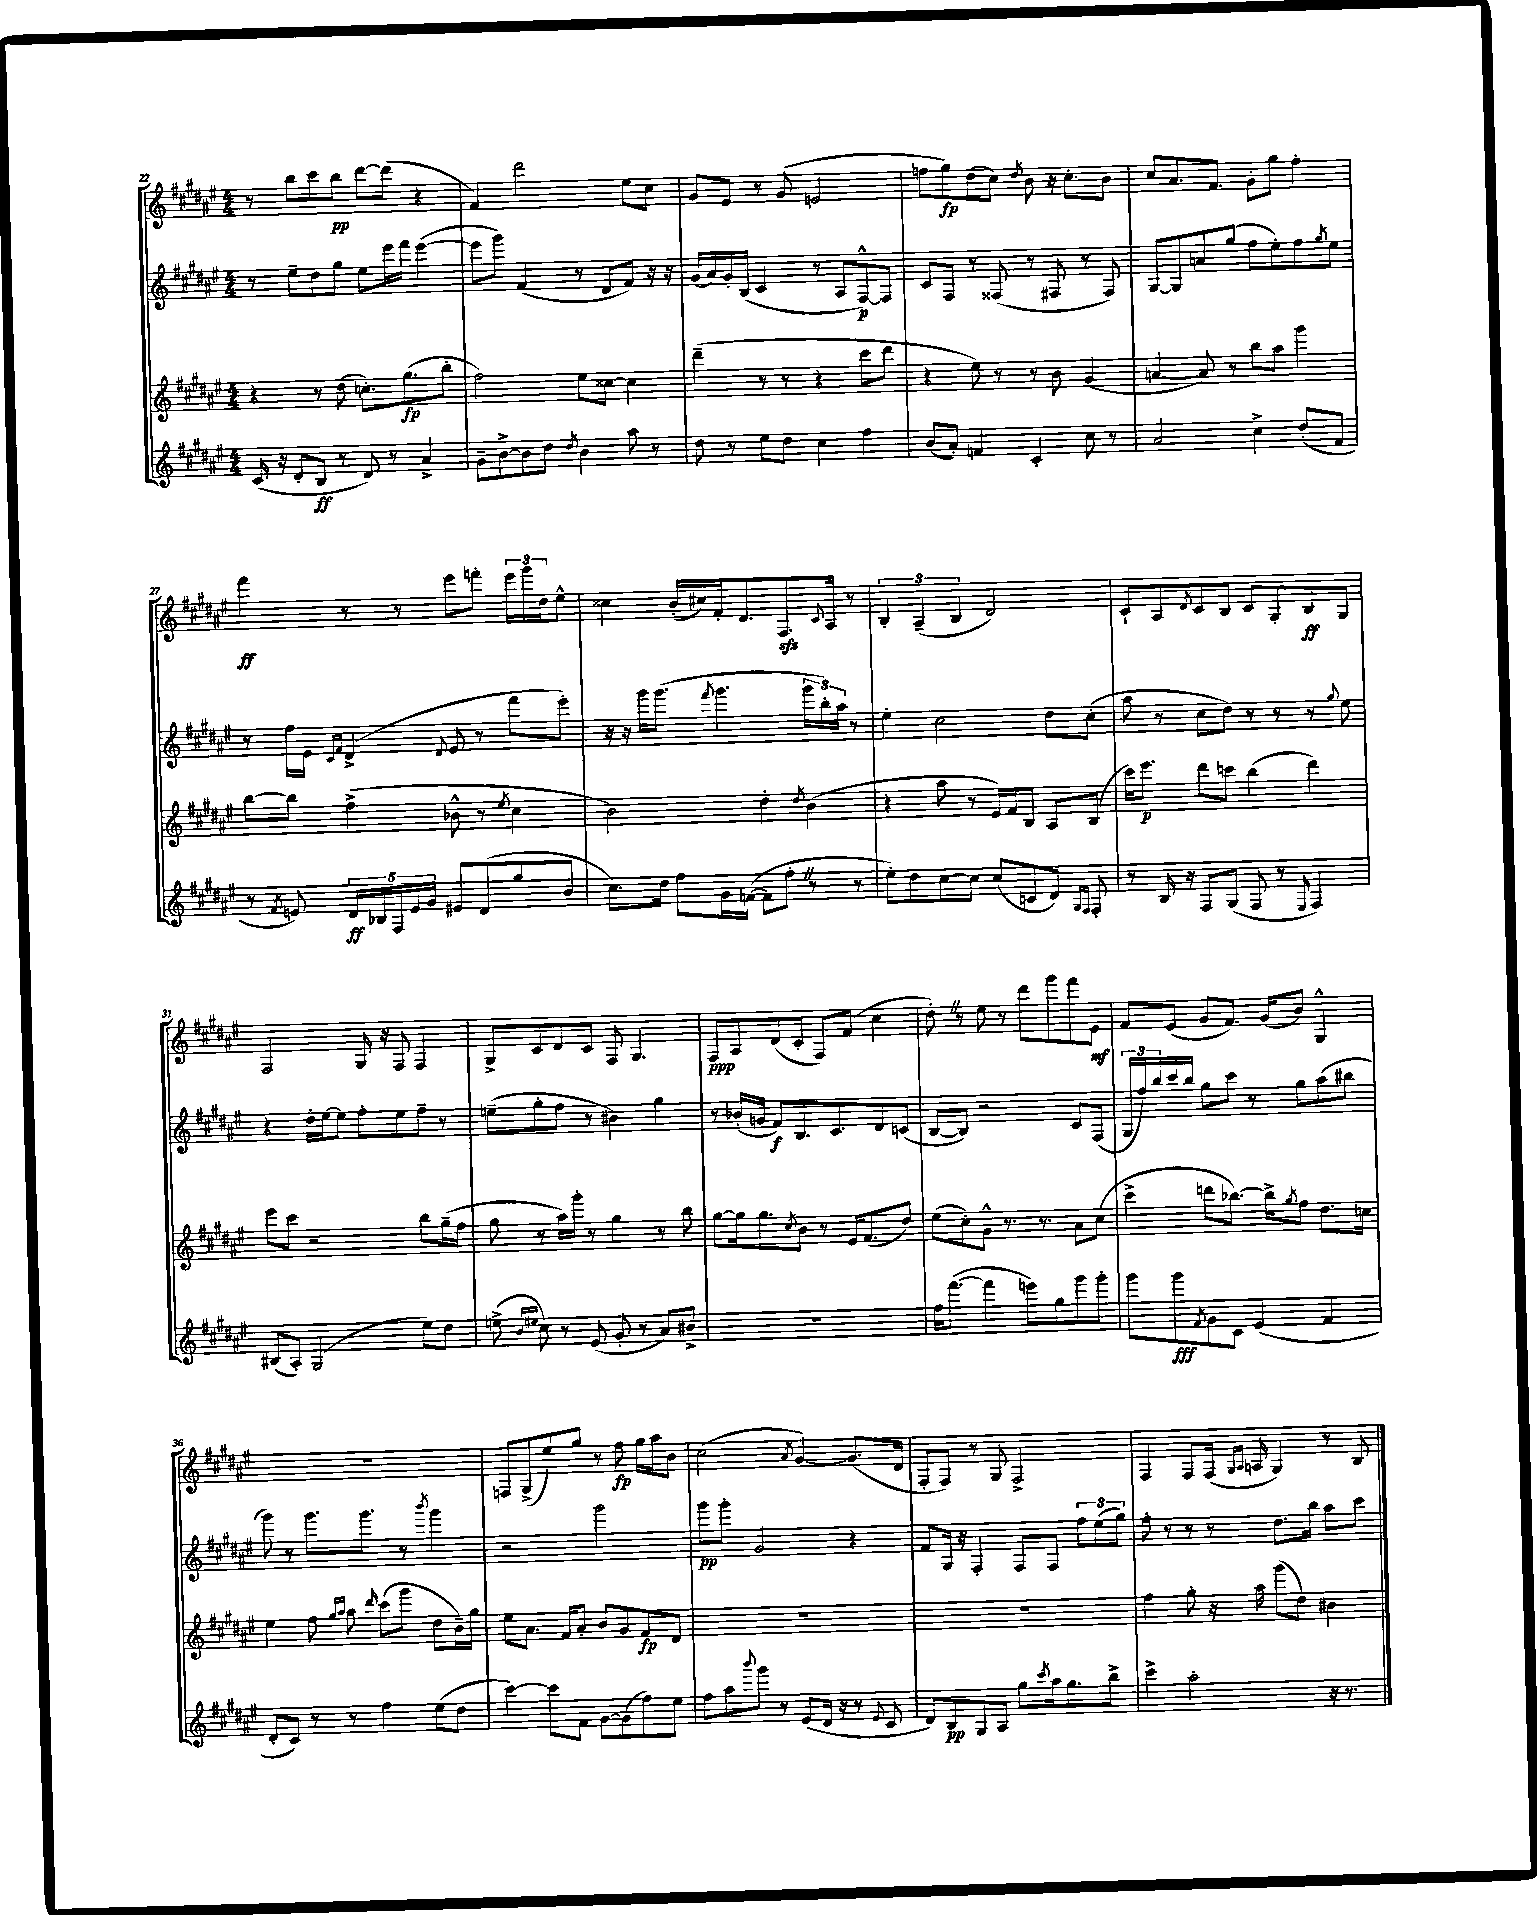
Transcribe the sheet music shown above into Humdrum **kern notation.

**kern	**kern	**kern	**kern
*staff4	*staff3	*staff2	*staff1
*clefG2	*clefG2	*clefG2	*clefG2
*k[f#c#g#d#a#e#]	*k[f#c#g#d#a#e#]	*k[f#c#g#d#a#e#]	*k[f#c#g#d#a#e#]
*M4/4	*M4/4	*M4/4	*M4/4
(16c#/	4r	8r	8r
16r	.	.	.
8d#'/L	.	8ee#~\L	8bb\L
8B/J	8r	8dd#\	8ccc#\
8r	(8dd#\	8gg#\J	8bb\J
8d#/)	8.cc'\L)	8ee#\L	[8ddd#\L
8r	.	16eee#\L	(8ddd#\]J
.	(8.gg#\	16fff#\JJ	.
4a#^/	.	([4eee#\	4r
.	8bb'\J	.	.
=	=	=	=
8g#~\L	2ff#\)	8eee#\]L	4f#/)
[8b^\	.	8ggg#\J)	.
8b\]	.	(4f#/	2ddd#\
8dd#\J	.	.	.
8qdd#/	.	.	.
4b\	8ee#\L	8r	.
.	[8cc##\J	8d#/L	.
8aa#\	4cc##\]	8f#/J)	8ee#\L
8r	.	16r	8cc#\J
.	.	16r	.
=	=	=	=
8dd#\	(4ddd#~\	(16g#/LL	8g#/L
.	.	16a#/)	.
8r	.	16g#'/	8e#/J
.	.	(16B/JJ	.
8ee#\L	8r	4c#/	8r
8dd#\J	8r	.	(8g#/
4cc#\	4r	8r	2e/
.	.	8A#/L	.
4ff#\	8ccc#\L	[8F#^^/)	.
.	8ddd#\J	8F#/]J	.
=	=	=	=
(8b/L	4r	8c#/L	8ff\L
8a#'/J)	.	8F#/J	8gg#\)
4f/	8ee#\)	8r	(8dd#\
.	8r	(8F##/	8cc#\J)
.	.	.	8qdd#/
4c#'/	8r	8r	8b\
.	8b\	8F#/	16r
.	.	.	8.cc#'\L
8cc#\	(4g#/	8r	.
8r	.	8F#/)	8b\J
=	=	=	=
2a#/	[4a/	[8G#/L	8cc#/L
.	.	8G#/]	8.a#/
.	8a/])	8a/	.
.	.	.	8.f#/J
.	8r	(8gg#/J	.
4cc#^\	8bb\L	8ff#\L	8g#'\L
.	8aa#\J	8ee#'\)	8gg#\J
(8dd#'/L	4ggg#\	8ff#\	4ff#'\
.	.	8qgg#/	.
8f#/J	.	8ee#\J	.
=	=	=	=
8r	[8bb\L	8r	4fff#\
8qf#/	.	.	.
8e/)	8bb\]J	16ff#\LL	.
.	.	16e#\JJ	.
.	.	16qqc#/LL	.
.	.	16qqf#/JJ	.
20d#/LL	(4ff#^\	(4d#^/	8r
20B-/	.	.	.
20F#/	.	.	.
.	.	.	8r
20e/	.	.	.
20g#/JJ	.	.	.
.	.	8qqd#/	.
8e#/L	8b-^^\	8e#/	8eee#\L
(8d#/	8r	8r	8fff'\J
.	8qee#/	.	.
8gg#/	4cc#\	8fff#\L	24eee#\LL
.	.	.	24ggg#\
.	.	.	24dd#\J
8b/J	.	8eee#'\J)	8ee#^^\J
=	=	=	=
8.cc#\L)	2b\)	16r	4cc##\
.	.	16r	.
.	.	16ggg#\LK	.
16dd#\Jk	.	(8.ggg#\J	.
8ff#\L	.	.	(16b'/LL
.	.	.	16cc#/)
.	.	8qfff#/	.
16g#\L	.	4.ggg#\	16f#'/J
([16f\JJ	.	.	8.d#/
8f\]L	4dd#'\	.	.
8ff#'\J	.	.	8.F#/
.	8qdd#/	.	.
8r	(4b\	24ggg#\LL	.
.	.	24bb'\)	.
.	.	.	8qqc#/
.	.	.	16A#/Jk
.	.	24aa#\JJ	.
8r	.	8r	8r
=	=	=	=
8ee#'\L)	4r	4ee#'\	6B'/
8dd#\	.	.	.
.	.	.	(6A#~/
[8cc#\	8aa#\	2cc#\	.
.	.	.	6B/
8cc#\]J	8r	.	.
(8cc#/L	16e#/LL)	.	2d#/)
.	16f#/J	.	.
8c/	8B/J	.	.
8d#/J)	8A#/L	8dd#\L	.
16qqG#/LL	.	.	.
16qqF#/JJ	.	.	.
8F#'/	(8B/J	(8cc#'\J	.
=	=	=	=
8r	16ccc#\LK)	8aa#\	8c#`/L
.	8.eee#\J	.	.
16B/	.	8r	8A#/
16r	.	.	.
.	.	.	8qd#/
8F#/L	8ddd#\L	8cc#\L	8c#/
(8G#/J	8ccc\J	8dd#\J)	8B/J
8F#/	(4bb\	8r	8c#/L
8r	.	8r	8G#'/
16qqE#/	.	.	.
4F#/)	4ddd#\)	8r	8B/
.	.	8qqgg#/	.
.	.	8ee#\	8G#/J
=	=	=	=
(8B#/L	8eee#\L	4r	2F#/
8A#'/J)	8ccc#\J	.	.
(2G#/	2r	16dd#'\LL	.
.	.	[16ee#\J	.
.	.	8ee#\]J	.
.	.	8ff#'\L	16G#/
.	.	.	16r
.	.	8ee#\	8F#/
8ee#\L)	8bb\L	8ff#~\J	4F#/
8dd#\J	(16gg#~\L	8r	.
.	16ff#\JJ	.	.
=	=	=	=
(8ee^\	8gg#\	(8ee~\L	8G#^/L
16qqb/LL	.	.	.
16qqee#/JJ	.	.	.
8cc#\)	8r	8gg#'\	8c#/
8r	16aa#\LL)	8ff#\J	8d#/
.	16ggg#'\JJ	.	.
(8e#/	8r	8r	8c#/J
8g#'/	4gg#\	4b#\)	8F#/
8r	.	.	4.G#/
8a#/L)	8r	4gg#\	.
8b#^/J	8bb\	.	.
=	=	=	=
1r	[8gg#\L	8r	8F#/L
.	16gg#\]k	(16b-'/LL	8A#/
.	8.gg#\	16g/JJ	.
.	.	8f#/L)	(8d#/
.	8qcc#/	.	.
.	8b\J	8.B/	8c#'/J
.	8r	.	8F#/L)
.	.	8.c#/	.
.	16e#/LK	.	(8f#/J
.	(8.f#/	.	.
.	.	8d#/	4cc#\
.	8dd#/J)	(8c/J	.
=	=	=	=
16ff#\LK	(8ee#\L	[8B/L	8dd#'\)
([8.fff#\J	.	.	.
.	8cc#'\)	8B/]J)	8r
4fff#\]	8g#^^\J	2r	8ee#\
.	8.r	.	8r
8eee\L)	.	.	8ddd#\L
.	8.r	.	.
8gg#\	.	.	8ggg#\
8ggg#\	8a#\L	8c#/L	8fff#\
8ggg#'\J	(8cc#\J	(8F#/J	8e#\J
=	=	=	=
8ggg#\L	4ccc#^\	24G#/LL	8f#/L
.	.	24ff#/)	.
.	.	24bb/	.
8ggg#\	.	16ccc#/	(8e#/J
.	.	16bb/JJ	.
8qf#/	.	.	.
8g#\	8ddd\L	8gg#\L	8g#/L
8c#\J	[8.bb-\J)	8ccc#\J	8.f#/J)
(4e#/	.	8r	.
.	16bb-^\]LK	.	(16g#/LK
.	8qgg#/	.	.
.	8ff#\J	8gg#\L	8b/J)
4f#/	8.dd#\L	(8aa#\	4G#^^/
.	.	8bb#\J	.
.	16cc\Jk	.	.
=	=	=	=
8d#'/L	4ee#\	8ggg#\)	1r
8c#/J)	.	8r	.
8r	8ff#\	8.ggg#\L	.
.	16qqgg#/LL	.	.
.	16qqaa#/JJ	.	.
8r	8aa#\	.	.
.	.	8.ggg#\J	.
.	16qqddd#/	.	.
4ff#\	(8ccc#\L	.	.
.	8ggg#\J	8r	.
.	.	8qbbb/	.
(8ee#\L	8dd#\L	4ggg#\	.
8dd#\J	16b~\L)	.	.
.	16gg#\JJ	.	.
=	=	=	=
[4ccc#\)	8ee#\L	2r	8F/L
.	8.a#\J	.	(8G#^/
8ccc#\]L	.	.	8ee#/)
.	16f#/LK	.	.
8f#\J	8a#'/J	.	8gg#/J
[8g#\L	8b/L	2ggg#\	8r
(8g#\]	8g#/	.	8ff#\
8ff#\)	8f#/	.	16gg#\LL
.	.	.	16aa#\J
8ee#\J	8d#/J	.	8b\J
=	=	=	=
8ff#\L	1r	8ggg#\L	(2cc#\
8aa#\	.	8ggg#'\J	.
8qqbbb/	.	.	.
8ggg#\J	.	2g#/	.
8r	.	.	.
.	.	.	8qa#/
(8e#/L	.	.	[4g#/)
16d#/Jk	.	.	.
16r	.	.	.
8r	.	4r	(8.g#/]L
8qqe#/	.	.	.
8c#/	.	.	.
.	.	.	16d#/Jk
=	=	=	=
8d#/L)	1r	8f#/L	8F#'/L
8B/	.	16G#/Jk	8F#/J)
.	.	16r	.
8G#/	.	4F#'/	8r
8A#/J	.	.	8G#/
8gg#\L	.	8F#/L	2F#^/
8qccc#/	.	.	.
16aa#\k	.	8F#/J	.
8.gg#\	.	.	.
.	.	12ff#\L	.
.	.	(12ee#\	.
8bb^\J	.	.	.
.	.	12gg#\J)	.
=	=	=	=
4ccc#^\	4ff#\	8ff#'\	4F#/
.	.	8r	.
2aa#'\	8gg#'\	8r	8F#/L
.	16r	8r	(16F#/Jk
.	.	.	16qqG#/LL
.	.	.	16qqA#/JJ
.	16aa#\	.	16A/
.	(8ggg#\L	8.dd#\L	4G#/)
.	8dd#\J)	.	.
.	.	16bb\Jk	.
16r	4b#\	8aa#\L	8r
8.r	.	.	.
.	.	8ccc#\J	8B/
==	==	==	==
*-	*-	*-	*-
